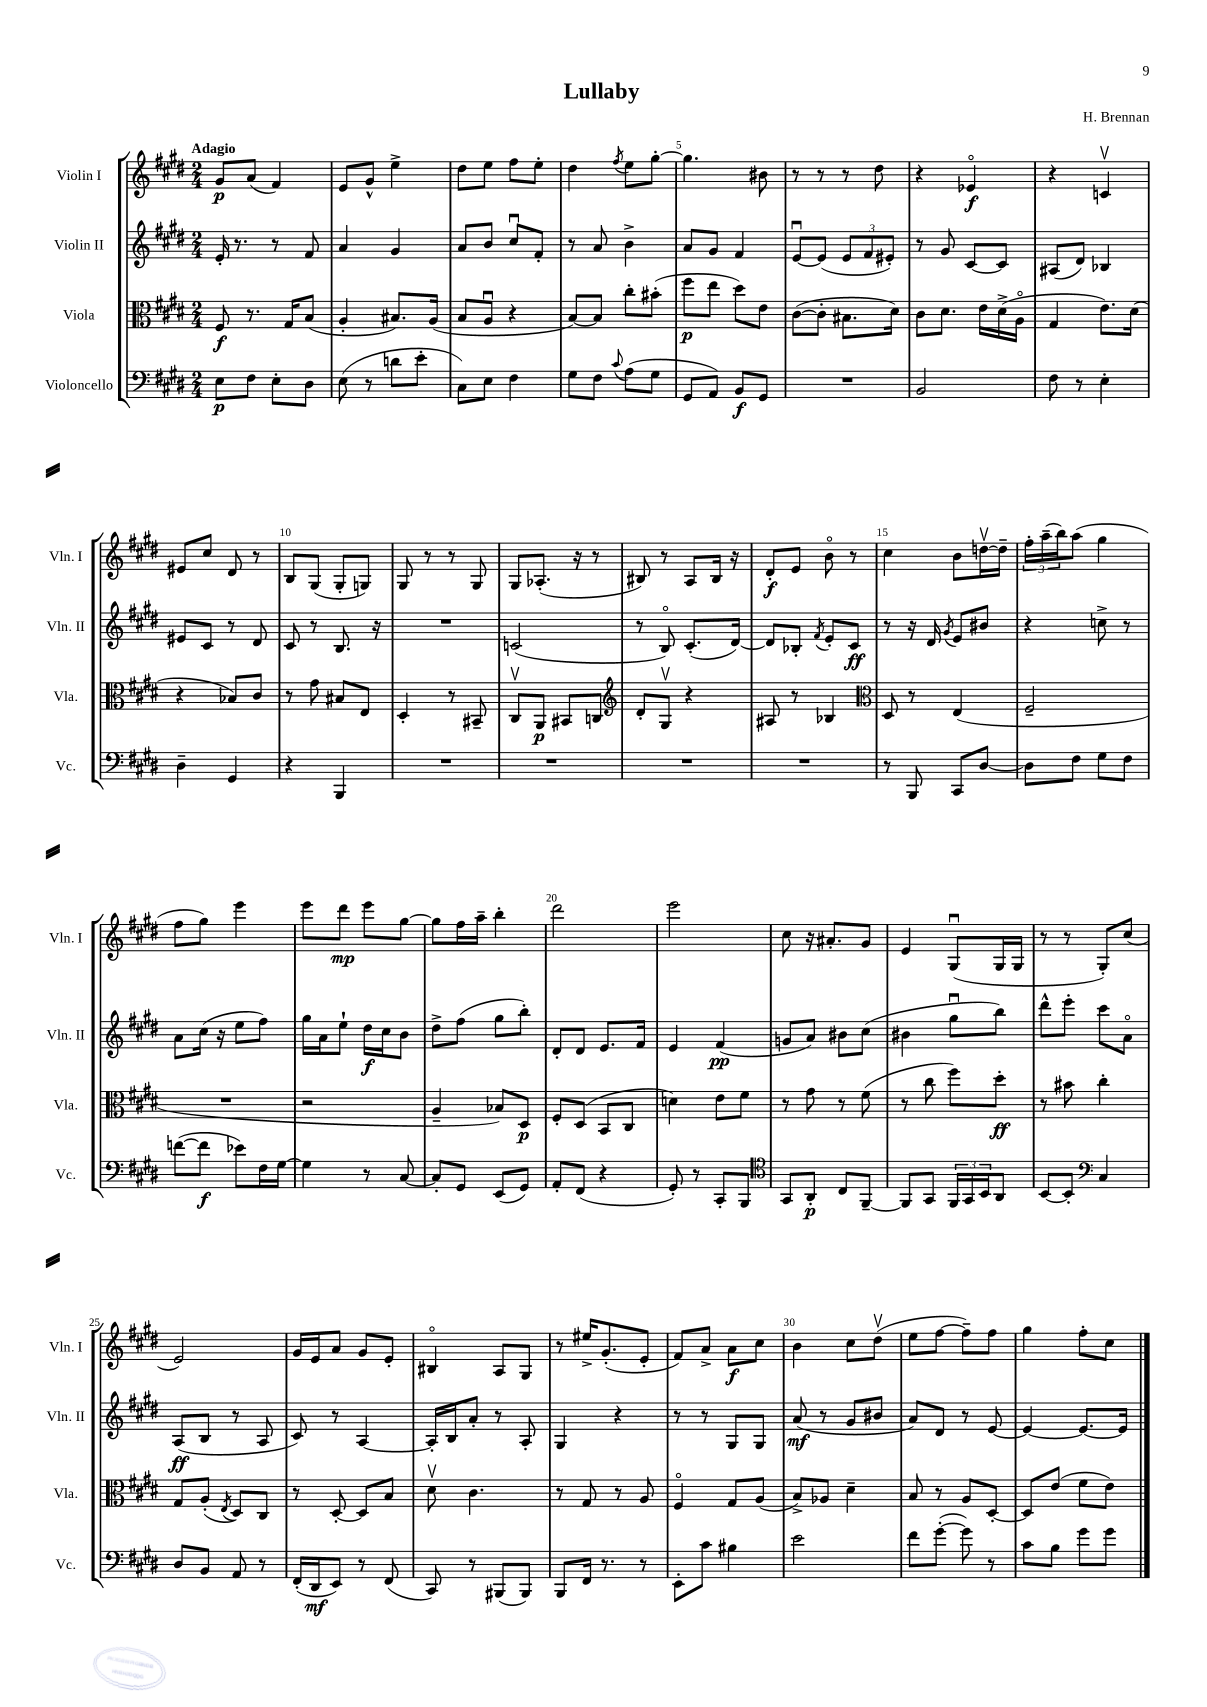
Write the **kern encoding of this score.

**kern	**dynam	**kern	**dynam	**kern	**dynam	**kern	**dynam
*part4	*part4	*part3	*part3	*part2	*part2	*part1	*part1
*staff4	*staff4	*staff3	*staff3	*staff2	*staff2	*staff1	*staff1
*I"Violoncello	*	*I"Viola	*	*I"Violin II	*	*I"Violin I	*
*I'Vc.	*	*I'Vla.	*	*I'Vln. II	*	*I'Vln. I	*
*clefF4	*	*clefC3	*	*clefG2	*	*clefG2	*
*k[f#c#g#d#]	*	*k[f#c#g#d#]	*	*k[f#c#g#d#]	*	*k[f#c#g#d#]	*
*M2/4	*	*M2/4	*	*M2/4	*	*M2/4	*
=1	=1	=1	=1	=1	=1	=1	=1
!	!	!	!	!	!	!LO:TX:a:B:t=Adagio	!
8E\L	p	8F#/	f	16e'/	.	8g#/L	p
.	.	.	.	8.r	.	.	.
8F#\J	.	8.r	.	.	.	(8a/J	.
8E'\L	.	.	.	8r	.	4f#/)	.
.	.	16G#/KL	.	.	.	.	.
8D#\J	.	(8B/J	.	8f#/	.	.	.
=2	=2	=2	=2	=2	=2	=2	=2
(8E\	.	4A'/	.	4a/	.	8e/L	.
8r	.	.	.	.	.	8g#^^/J	.
8dn\L	.	8.B#X/L)	.	4g#/	.	4ee^\	.
8e'\J	.	.	.	.	.	.	.
.	.	(16A/Jk	.	.	.	.	.
=3	=3	=3	=3	=3	=3	=3	=3
8C#\L)	.	8B/L	.	8a/L	.	8dd#\L	.
8E\J	.	8Au/J	.	8b/J	.	8ee\J	.
4F#\	.	4r	.	8cc#u/L	.	8ff#\L	.
.	.	.	.	8f#'/J	.	8ee'\J	.
=4	=4	=4	=4	=4	=4	=4	=4
8G#\L	.	[8B/L)	.	8r	.	4dd#\	.
8F#\J	.	8B/J]	.	8a/	.	.	.
8qqc#/	.	.	.	.	.	8qff#/	.
(8A\L	.	8cc#'\L	.	4b^\	.	8ee\L	.
8G#\J	.	(8b#X'\J	.	.	.	[8gg#'\J	.
=5	=5	=5	=5	=5	=5	=5	=5
8GG#/L	.	8ff#\L	p	8a/L	.	4.gg#\]	.
8AA/J)	.	8ee\J	.	8g#/J	.	.	.
8BB/L	f	8dd#\L)	.	4f#/	.	.	.
8GG#/J	.	8e\J	.	.	.	8b#X\	.
=6	=6	=6	=6	=6	=6	=6	=6
2r	.	([8c#\L	.	[8eu/L	.	8r	.
.	.	8c#'\J]	.	(8e/J]	.	8r	.
.	.	8.B#X\L	.	12e/L	.	8r	.
.	.	.	.	12f#/	.	.	.
.	.	.	.	.	.	8dd#\	.
.	.	.	.	12e#X'/J)	.	.	.
.	.	16d#\Jk)	.	.	.	.	.
=7	=7	=7	=7	=7	=7	=7	=7
2BB/	.	8c#\L	.	8r	.	4r	.
.	.	8.d#\J	.	8g#/	.	.	.
.	.	.	.	[8c#/L	.	4e-X/	f
.	.	16e\LL	.	.	.	.	.
.	.	(16d#^\	.	8c#/J]	.	.	.
.	.	16A\JJ	.	.	.	.	.
=8	=8	=8	=8	=8	=8	=8	=8
8F#\	.	4G#/	.	(8A#X/L	.	4r	.
8r	.	.	.	8d#/J)	.	.	.
4E'\	.	8.e\L)	.	4B-X/	.	4cnv/	.
.	.	(16d#\Jk	.	.	.	.	.
!!LO:LB:g=z
=9	=9	=9	=9	=9	=9	=9	=9
4D#~\	.	4r	.	8e#X/L	.	8e#X/L	.
.	.	.	.	8c#/J	.	8cc#/J	.
4GG#/	.	8B-X/L)	.	8r	.	8d#/	.
.	.	8c#/J	.	8d#/	.	8r	.
=10	=10	=10	=10	=10	=10	=10	=10
4r	.	8r	.	8c#/	.	8B/L	.
.	.	8g#\	.	8r	.	(8G#/J	.
4BBB/	.	8B#X/L	.	8.B/	.	8G#'/L	.
.	.	8E/J	.	.	.	8Gn/J)	.
.	.	.	.	16r	.	.	.
=11	=11	=11	=11	=11	=11	=11	=11
2r	.	4D#'/	.	2r	.	8G#/	.
.	.	.	.	.	.	8r	.
.	.	8r	.	.	.	8r	.
.	.	8BB#X~/	.	.	.	8G#/	.
=12	=12	=12	=12	=12	=12	=12	=12
2r	.	8C#v/L	.	(2cn/	.	8G#/L	.
.	.	8AA/J	p	.	.	(8.A-X'/J	.
.	.	8BB#X/L	.	.	.	.	.
.	.	.	.	.	.	16r	.
.	.	8Cn/J	.	.	.	8r	.
=13	=13	=13	=13	=13	=13	=13	=13
*	*	*clefG2	*	*	*	*	*
2r	.	8d#'/L	.	8r	.	8B#X/)	.
.	.	8G#v/J	.	8B/)	.	8r	.
.	.	4r	.	(8.c#'/L	.	8A/L	.
.	.	.	.	.	.	16B#/Jk	.
.	.	.	.	[16d#/Jk)	.	16r	.
=14	=14	=14	=14	=14	=14	=14	=14
2r	.	8A#X/	.	8d#/L]	.	8d#'/L	f
.	.	8r	.	8B-X'/J	.	8e/J	.
.	.	.	.	8qf#/	.	.	.
.	.	4B-X/	.	8e'/L	.	8b\	.
.	.	.	.	8c#/J	ff	8r	.
=15	=15	=15	=15	=15	=15	=15	=15
*	*	*clefC3	*	*	*	*	*
8r	.	8D#/	.	8r	.	4cc#\	.
8BBB/	.	8r	.	16r	.	.	.
.	.	.	.	16d#/	.	.	.
.	.	.	.	8qg#/	.	.	.
8CC#/L	.	(4E/	.	8e/L	.	8b\L	.
[8D#/J	.	.	.	8b#X/J	.	[16ddnv\L	.
.	.	.	.	.	.	16dd~\JJ]	.
=16	=16	=16	=16	=16	=16	=16	=16
8D#\L]	.	2F#~/	.	4r	.	24ff#'\LL	.
.	.	.	.	.	.	(24aa~\	.
.	.	.	.	.	.	24bb\J)	.
8F#\J	.	.	.	.	.	(8aa\J	.
8G#\L	.	.	.	8ccn^\	.	4gg#\	.
8F#\J	.	.	.	8r	.	.	.
!!LO:LB:g=z
=17	=17	=17	=17	=17	=17	=17	=17
([8fn\L	.	2r	.	8a\L	.	8ff#\L	.
8f\J]	f	.	.	(16cc#\Jk	.	8gg#\J)	.
.	.	.	.	16r	.	.	.
8e-X\L)	.	.	.	8ee\L	.	4eee\	.
16F#\L	.	.	.	8ff#\J)	.	.	.
[16G#\JJ	.	.	.	.	.	.	.
=18	=18	=18	=18	=18	=18	=18	=18
4G#\]	.	2r	.	16gg#\LL	.	8eee\L	.
.	.	.	.	16a\J	.	.	.
.	.	.	.	8ee`\J	.	8ddd#\J	mp
8r	.	.	.	16dd#\LL	f	8eee\L	.
.	.	.	.	16cc#\J	.	.	.
[8C#/	.	.	.	8b\J	.	[8gg#\J	.
=19	=19	=19	=19	=19	=19	=19	=19
8C#'/L]	.	4A~/	.	8dd#^\L	.	8gg#\L]	.
8GG#/J	.	.	.	(8ff#\J	.	16ff#\L	.
.	.	.	.	.	.	16aa~\JJ	.
(8EE/L	.	8B-X/L)	.	8gg#\L	.	4bb'\	.
8GG#/J)	.	8D#/J	p	8bb'\J)	.	.	.
=20	=20	=20	=20	=20	=20	=20	=20
8AA'/L	.	8F#'/L	.	8d#'/L	.	2ddd#\	.
(8FF#/J	.	(8D#/J	.	8d#/J	.	.	.
4r	.	8BB/L	.	8.e/L	.	.	.
.	.	8C#/J	.	.	.	.	.
.	.	.	.	16f#/Jk	.	.	.
=21	=21	=21	=21	=21	=21	=21	=21
8GG#'/)	.	4dn\)	.	4e/	.	2eee\	.
8r	.	.	.	.	.	.	.
8CC#'/L	.	8e\L	.	(4f#/	pp	.	.
8BBB/J	.	8f#\J	.	.	.	.	.
=22	=22	=22	=22	=22	=22	=22	=22
*clefC4	*	*	*	*	*	*	*
8GG#/L	.	8r	.	8gn/L	.	8cc#\	.
8AA'/J	p	8g#\	.	8a/J)	.	16r	.
.	.	.	.	.	.	8.a#X'/L	.
8C#/L	.	8r	.	8b#X\L	.	.	.
[8FF#~/J	.	(8f#\	.	(8cc#\J	.	8g#/J	.
=23	=23	=23	=23	=23	=23	=23	=23
8FF#/L]	.	8r	.	4b#X\	.	4e/	.
8GG#/J	.	8cc#\	.	.	.	.	.
24FF#/LL	.	8ff#\L)	.	8gg#u\L	.	(8G#u/L	.
24GG#/	.	.	.	.	.	.	.
24BB/J	.	.	.	.	.	.	.
8AA/J	.	8dd#'\J	ff	8bb\J)	.	16G#/L	.
.	.	.	.	.	.	16G#/JJ	.
=24	=24	=24	=24	=24	=24	=24	=24
[8BB/L	.	8r	.	8ddd#^^\L	.	8r	.
8BB'/J]	.	8b#X\	.	8eee'\J	.	8r	.
*clefF4	*	*	*	*	*	*	*
4C#/	.	4cc#'\	.	8ccc#\L	.	8G#'/L)	.
.	.	.	.	8a\J	.	(8cc#/J	.
!!LO:LB:g=z
=25	=25	=25	=25	=25	=25	=25	=25
8D#/L	.	8G#/L	.	(8A/L	ff	2e/)	.
8BB/J	.	(8A'/J	.	8B/J	.	.	.
.	.	8qE/	.	.	.	.	.
8AA/	.	8D#/L)	.	8r	.	.	.
8r	.	8C#/J	.	8A/	.	.	.
=26	=26	=26	=26	=26	=26	=26	=26
(16FF#'/LL	.	8r	.	8c#/)	.	16g#/LL	.
16DD#/J	mf	.	.	.	.	16e/J	.
8EE/J)	.	[8D#'/	.	8r	.	8a/J	.
8r	.	8D#/L]	.	[4A/	.	8g#/L	.
(8FF#/	.	8B/J	.	.	.	8e'/J	.
=27	=27	=27	=27	=27	=27	=27	=27
8CC#/)	.	8d#v\	.	16A'/LL]	.	4B#X/	.
.	.	.	.	16B/J	.	.	.
8r	.	4.c#\	.	8a'/J	.	.	.
(8BBB#X/L	.	.	.	8r	.	8A/L	.
8BBB#/J)	.	.	.	8A'/	.	8G#/J	.
=28	=28	=28	=28	=28	=28	=28	=28
8BBB/L	.	8r	.	4G#/	.	8r	.
16FF#/Jk	.	8G#/	.	.	.	16ee#X^/KL	.
8.r	.	.	.	.	.	(8.g#'/	.
.	.	8r	.	4r	.	.	.
8r	.	8A/	.	.	.	8e'/J	.
=29	=29	=29	=29	=29	=29	=29	=29
8EE'\L	.	4F#/	.	8r	.	8f#/L)	.
8c#\J	.	.	.	8r	.	8a^/J	.
4B#X\	.	8G#/L	.	8G#/L	.	8a\L	f
.	.	(8A/J	.	8G#/J	.	8cc#\J	.
=30	=30	=30	=30	=30	=30	=30	=30
2e\	.	8B^/L)	.	(8a/	mf	4b\	.
.	.	8A-X/J	.	8r	.	.	.
.	.	4d#~\	.	8g#/L	.	8cc#\L	.
.	.	.	.	8b#X/J	.	(8dd#v\J	.
=31	=31	=31	=31	=31	=31	=31	=31
8f#\L	.	8B/	.	8a/L)	.	8ee\L	.
([8g#'\J	.	8r	.	8d#/J	.	[8ff#\J	.
8g#\])	.	8A/L	.	8r	.	8ff#~\L])	.
8r	.	[8D#'/J	.	[8e/	.	8ff#\J	.
=32	=32	=32	=32	=32	=32	=32	=32
8c#\L	.	8D#/L]	.	4e/_	.	4gg#\	.
8B\J	.	(8e/J	.	.	.	.	.
8g#\L	.	8f#\L	.	8.e/L_	.	8ff#'\L	.
8g#\J	.	8e\J)	.	.	.	8cc#\J	.
.	.	.	.	16e/Jk]	.	.	.
==	==	==	==	==	==	==	==
*-	*-	*-	*-	*-	*-	*-	*-
